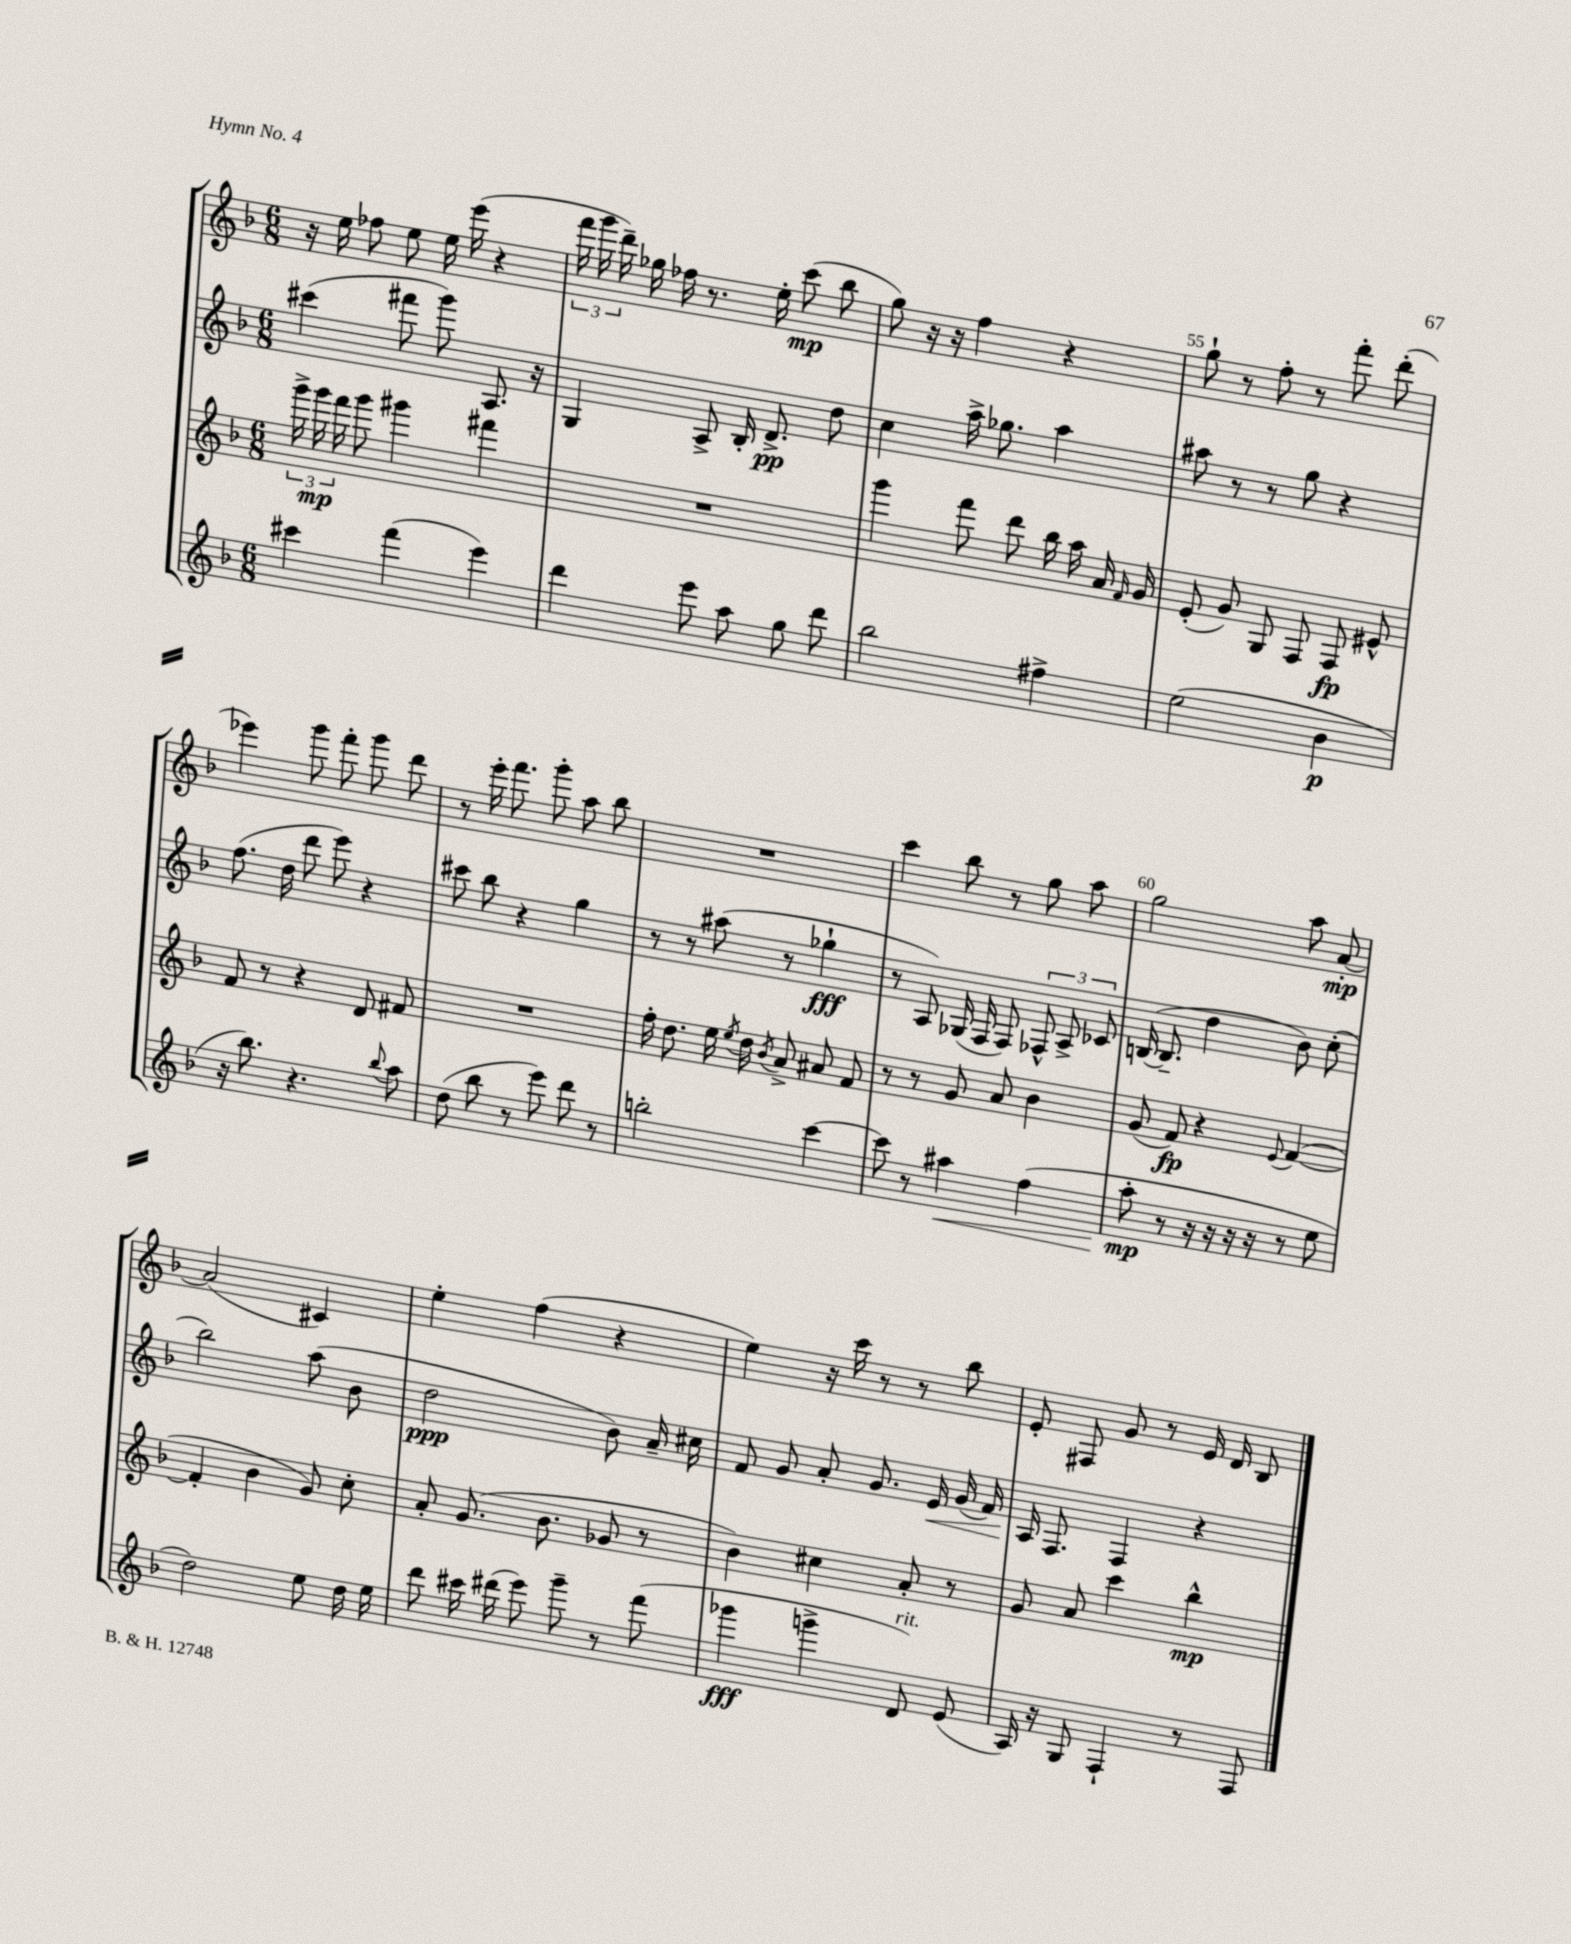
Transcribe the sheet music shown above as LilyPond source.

<<
\new StaffGroup <<
\new Staff = "s0" {
    \clef treble \key f \major \numericTimeSignature \time 6/8
    \autoBeamOff r16 e''16 fes''8 e''8 e''16 e'''16( r4 |
    \tuplet 3/2 { f'''16 g'''16 d'''16--) } ges''16 fes''16 r8. e''16-. c'''8\mp( bes''8 |
    g''8) r16 r16 f''4 r4 |
    g''8-! r8 f''8-. r8 f'''8-. d'''8-.( |
    ees'''4) g'''8 f'''8-. g'''8 d'''8 |
    r8 e'''16-. f'''8. g'''8-. a''8 bes''8 |
    R2. |
    c'''4 bes''8 r8 g''8 a''8 |
    g''2 a''8 a'8~-.\mp |
    a'2( cis'4) |
    e''4-. f''4( r4 |
    e''4) r16 c'''16 r8 r8 bes''8 |
    e'8-. fis8 g'8 r8 e'16 d'16 bes8 \bar "|." |
}
\new Staff = "s1" {
    \clef treble \key f \major \numericTimeSignature \time 6/8
    \autoBeamOff cis'''4( fis'''8 g'''8) a8. r16 |
    g4 a8-> bes16-. d'8.->\pp d''8 |
    c''4 a''16-> ges''8. a''4 |
    ais''8 r8 r8 g''8 r4 |
    f''8.( d''16 d'''8 e'''8) r4 |
    cis'''8 bes''8 r4 g''4 |
    r8 r8 ais''8( r8 ges''4-!\fff |
    r8 a8) ges16( f16 f8) \tuplet 3/2 { fes8-^ a8-> ces'8 } |
    b16~( b8.-- d''4 bes'8) c''8-.( |
    bes''2) a''8( bes'8 |
    d''2\ppp bes'8) a'16-- cis''16 |
    f'8 g'8 a'8-. g'8. e'16\< g'16( f'16) |
    a16\! f8. f4 r4 \bar "|." |
}
\new Staff = "s2" {
    \clef treble \key f \major \numericTimeSignature \time 6/8
    \autoBeamOff \tuplet 3/2 { g'''16-> g'''16\mp f'''16 } g'''8 gis'''4 fis'''4 |
    R2. |
    g'''4 f'''8 d'''8 bes''16 a''16 a'16 \grace { f'16 } g'16 |
    e'8-.( g'8) g8 f8 f8\fp eis'8-^ |
    f'8 r8 r4 d'8 fis'8 |
    R2. |
    f''16-. d''8. e''16 \acciaccatura { e''8 } d''16 \acciaccatura { bes'8 } a'8-> ais'8 f'8 |
    r8 r8 g'8 a'8 bes'4 |
    g'8( f'8\fp) r4 \appoggiatura { e'8 } f'4~( |
    f'4-. bes'4 g'8) c''8-. |
    a'8-. g'8.( bes'8. ges'8 r8 |
    bes'4) cis''4 a'8-. r8 |
    g'8 a'8 c'''4 bes''4-^\mp \bar "|." |
}
\new Staff = "s3" {
    \clef treble \key f \major \numericTimeSignature \time 6/8
    \autoBeamOff cis'''4 f'''4( e'''4) |
    d'''4 e'''8 a''8 g''8 d'''8 |
    bes''2 fis''4-> |
    e''2( bes'4\p |
    r16 bes''8.) r4. \appoggiatura { bes''8 } a''8 |
    d''8( bes''8 r8 e'''8) d'''8 r8 |
    b''2-. c'''4~ |
    c'''8 r8 ais''4\< f''4( |
    a''8-.\mp\! r8 r16 r16 r16 r16 r8 e''8 |
    d''2) e''8 d''16 e''16 |
    d'''8 cis'''16 dis'''16( e'''8) g'''8-- r8 f'''8( |
    ges'''4\fff g'''4-> d'8^\markup { \italic "rit." }) e'8( |
    a16) r16 g8 f4-! r8 f8 \bar "|." |
}
>>
>>
\layout { \context { \Score currentBarNumber = #52 \override BarNumber.break-visibility = ##(#f #t #t) barNumberVisibility = #(every-nth-bar-number-visible 5) } }
